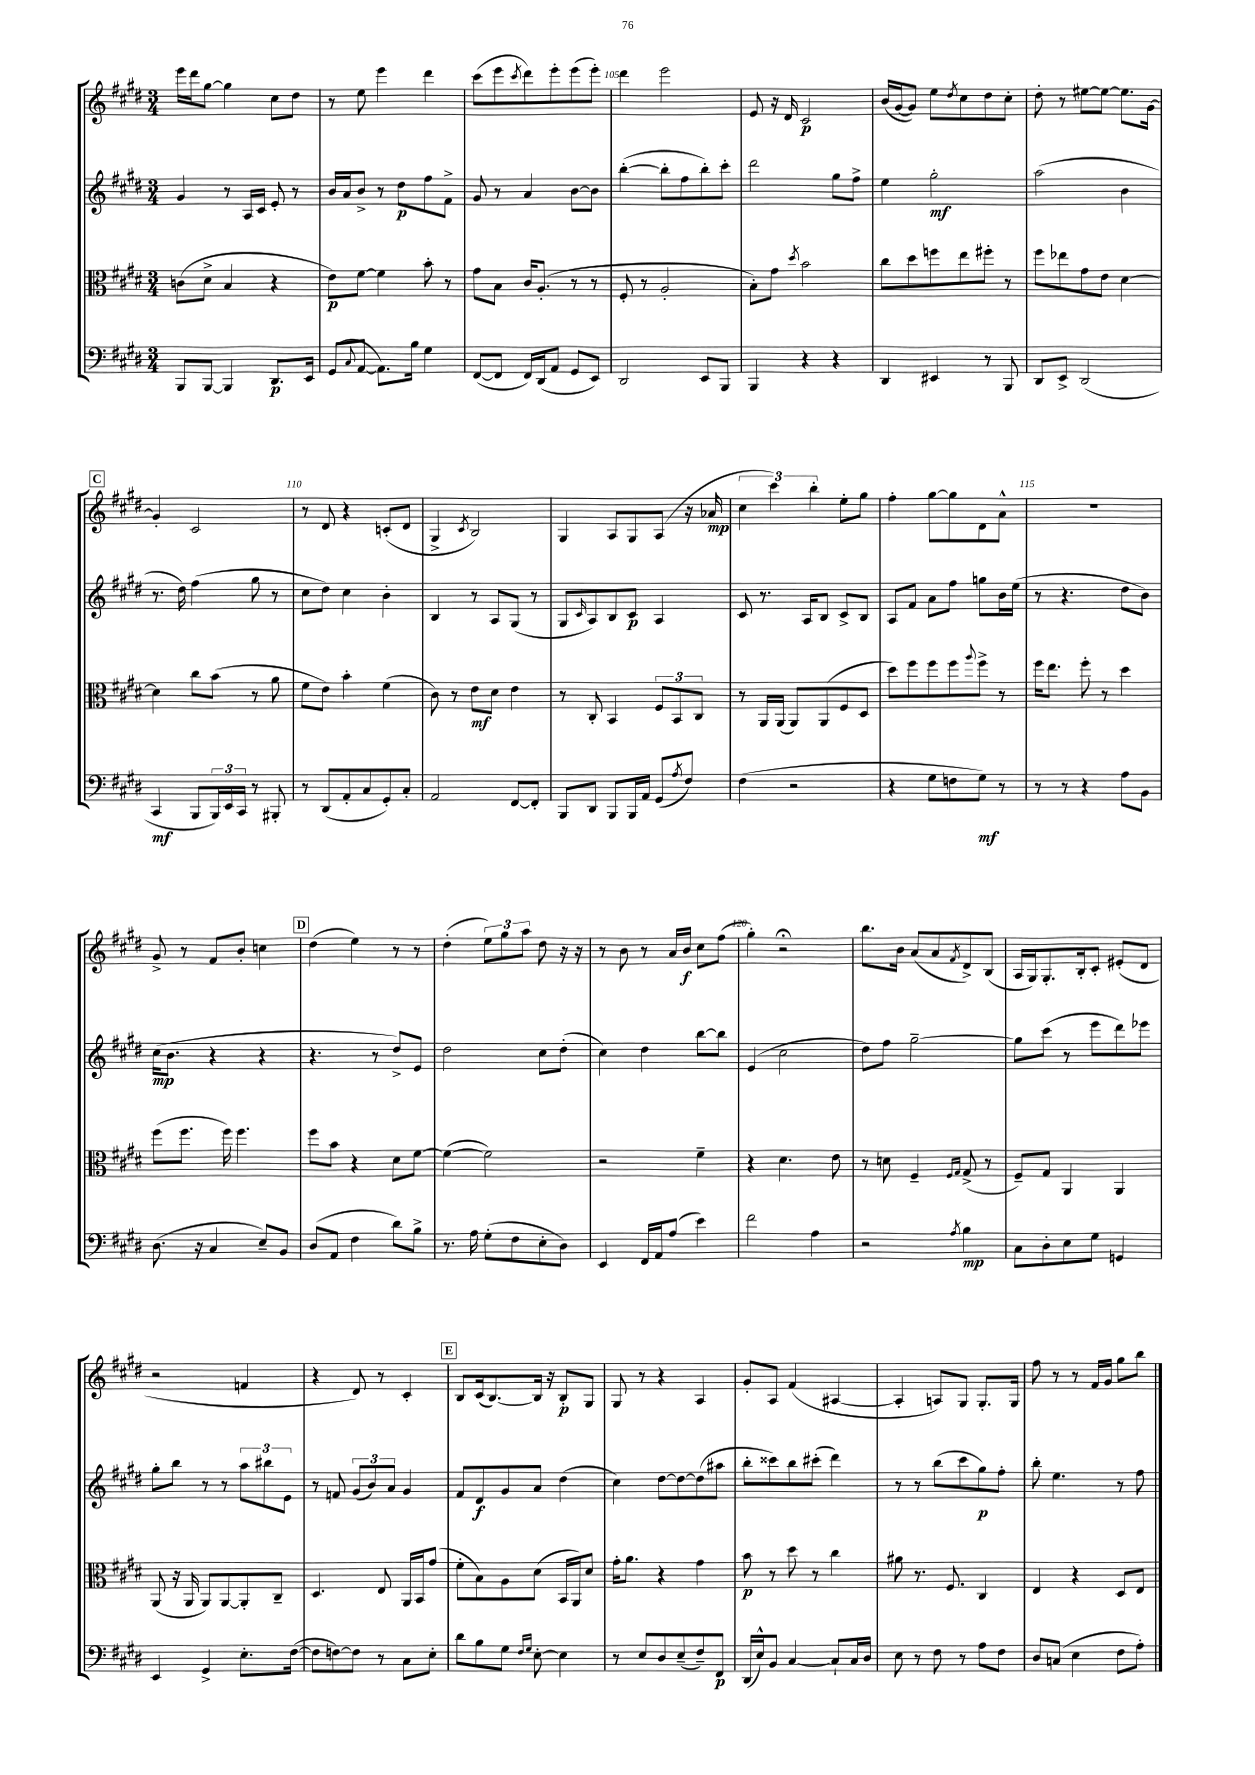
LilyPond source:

<<
\new StaffGroup <<
\new Staff = "s0" {
    \clef treble \key e \major \numericTimeSignature \time 3/4
    e'''16 dis'''16 gis''8~ gis''4 cis''8 dis''8 |
    r8 e''8 e'''4 dis'''4 |
    cis'''8( e'''8 \acciaccatura { cis'''8 } dis'''8) e'''8-. e'''8( e'''8-.) |
    dis'''4 e'''2 |
    e'8 r16 dis'16 cis'2\p |
    b'16( gis'16~ gis'8) e''8 \acciaccatura { dis''8 } cis''8 dis''8 cis''8-. |
    dis''8-. r8 eis''8~ eis''8~ eis''8. gis'16~ |
    \mark \markup { \box "C" } gis'4-. cis'2 |
    r8 dis'8 r4 c'8-.( dis'8 |
    gis4-> \acciaccatura { cis'8 } b2) |
    gis4 a8 gis8 a8( r16 aes'16\mp |
    \tuplet 3/2 { cis''4 cis'''4) b''4-. } e''8-. gis''8 |
    fis''4-. gis''8~ gis''8 dis'8 a'8-^ |
    R2. |
    gis'8-> r8 fis'8 b'8-. c''4 |
    \mark \markup { \box "D" } dis''4( e''4) r8 r8 |
    dis''4-.( \tuplet 3/2 { e''8) gis''8 a''8 } dis''8 r16 r16 |
    r8 b'8 r8 a'16 b'16\f cis''8 fis''8( |
    gis''4-.) r2\fermata |
    b''8. b'16 a'8( a'8 \acciaccatura { fis'8 } dis'8->) b8( |
    a16 gis16) gis8.-. b16-. cis'8-. eis'8-.( dis'8 |
    r2 f'4 |
    r4 dis'8) r8 cis'4-. |
    \mark \markup { \box "E" } b8 cis'16( b8.~) b16 r16 b8-.\p gis8 |
    gis8 r8 r4 a4 |
    gis'8-. a8 fis'4( ais4~ |
    ais4-. a8) gis8 gis8.-. gis16 |
    fis''8 r8 r8 fis'16 gis'16 gis''8 b''8 \bar "|." |
}
\new Staff = "s1" {
    \clef treble \key e \major \numericTimeSignature \time 3/4
    gis'4 r8 a16 cis'16 e'8-. r8 |
    b'16 a'16 b'8-> r8 dis''8\p fis''8 fis'8-> |
    gis'8 r8 a'4 b'8~ b'8 |
    b''4~-.( b''8-. fis''8 b''8-.) cis'''8-. |
    dis'''2 gis''8 fis''8-> |
    e''4 gis''2-.\mf |
    a''2( b'4 |
    \mark \markup { \box "C" } r8. dis''16) fis''4( gis''8 r8 |
    cis''8 dis''8) cis''4 b'4-. |
    b4 r8 a8 gis8( r8 |
    gis8 \grace { cis'16 } a8) b8 cis'8\p a4 |
    cis'8 r8. a16 b8 cis'8-> b8 |
    a8 fis'8 a'8 fis''8 g''8 b'16 e''16( |
    r8 r4. dis''8 b'8) |
    cis''16\mp( b'8. r4 r4 |
    \mark \markup { \box "D" } r4. r8 dis''8->) e'8 |
    dis''2 cis''8 dis''8-.( |
    cis''4) dis''4 b''8~ b''8 |
    e'4( cis''2 |
    dis''8) fis''8 gis''2~-- |
    gis''8 cis'''8( r8 e'''8 dis'''8) ees'''8 |
    gis''8-. b''8 r8 r8 \tuplet 3/2 { a''8 bis''8 e'8 } |
    r8 f'8 \tuplet 3/2 { gis'8( b'8) a'8 } gis'4 |
    \mark \markup { \box "E" } fis'8 dis'8\f gis'8 a'8 dis''4( |
    cis''4) dis''8~ dis''8~ dis''8( ais''8 |
    b''8-. cisis'''8) b''8 cis'''8-.( dis'''4) |
    r8 r8 b''8( cis'''8 gis''8\p) fis''8-. |
    b''8-. e''4. r8 fis''8 \bar "|." |
}
\new Staff = "s2" {
    \clef alto \key e \major \numericTimeSignature \time 3/4
    c'8( dis'8-> b4 r4 |
    e'8\p) fis'8~ fis'4 b'8-. r8 |
    gis'8 b8 cis'16 a8.-.( r8 r8 |
    fis8-. r8 a2-. |
    b8-.) gis'8 \acciaccatura { dis''8 } b'2 |
    cis''8 dis''8 f''8 e''8 fis''8-. r8 |
    fis''8 ees''8 gis'8 e'8 dis'4~ |
    \mark \markup { \box "C" } dis'4 cis''8 b'8( r8 a'8 |
    fis'8 e'8) b'4-. fis'4( |
    cis'8) r8 e'8\mf dis'8 e'4 |
    r8 cis8-. b,4 \tuplet 3/2 { fis8 b,8 cis8 } |
    r8 a,16 a,16( a,8) a,8( fis8 dis8 |
    dis''8) fis''8 fis''8 fis''8 \appoggiatura { a''8 } fis''8-> r8 |
    fis''16 e''8. fis''8-. r8 dis''4 |
    fis''8( fis''8. fis''16) fis''4. |
    \mark \markup { \box "D" } fis''8 b'8 r4 dis'8 fis'8~ |
    fis'4~( fis'2) |
    r2 fis'4-- |
    r4 dis'4. e'8 |
    r8 d'8 fis4-- \grace { fis16 gis16 } gis8->( r8 |
    fis8--) gis8 a,4 a,4 |
    a,8( r16 a,16 a,8) a,8~ a,8-. cis8-- |
    dis4. e8 a,16 b,16 gis'8( |
    \mark \markup { \box "E" } fis'8-. b8) a8 dis'8( b,16 a,16) dis'8 |
    gis'16-. a'8. r4 gis'4 |
    b'8\p r8 dis''8 r8 cis''4 |
    ais'8 r8. fis8. cis4 |
    e4 r4 dis8 e8 \bar "|." |
}
\new Staff = "s3" {
    \clef bass \key e \major \numericTimeSignature \time 3/4
    b,,8 b,,8~ b,,4 dis,8.\p e,16 |
    gis,8( \appoggiatura { cis8 } a,8~ a,8.) b16 gis4 |
    fis,8~( fis,8 fis,16) dis,16( a,8 gis,8 e,8) |
    dis,2 e,8 b,,8 |
    b,,4 r4 r4 |
    dis,4 eis,4 r8 b,,8 |
    dis,8 e,8-> dis,2( |
    \mark \markup { \box "C" } cis,4\mf b,,8 \tuplet 3/2 { b,,16) e,16 cis,16 } r8 bis,,8-. |
    r8 dis,8( a,8-. cis8 gis,8-.) cis8-. |
    a,2 fis,8~ fis,8-. |
    b,,8 dis,8 b,,8 b,,16 a,16 gis,8( \acciaccatura { a8 } fis8) |
    fis4( r2 |
    r4 gis8 f8 gis8\mf) r8 |
    r8 r8 r4 a8 b,8 |
    dis8.( r16 cis4 e8--) b,8 |
    \mark \markup { \box "D" } dis8( a,8 fis4 dis'8) b8-> |
    r8. a16 gis8-.( fis8 e8-. dis8) |
    e,4 fis,16 a,16 a8( e'4) |
    fis'2 a4 |
    r2 \acciaccatura { a8 } b4\mp |
    cis8 dis8-. e8 gis8 g,4 |
    e,4 gis,4-> e8.-. fis16~( |
    fis8 f8~) f8 r8 cis8 e8-. |
    \mark \markup { \box "E" } dis'8 b8 gis8 \grace { fis16 gis16 } e8~-. e4 |
    r8 e8 dis8 e8--( fis8--) fis,8\p |
    dis,16( e16-^) b,8 cis4~ cis8-! cis16 dis16 |
    e8 r8 fis8 r8 a8 fis8 |
    dis8 c8( e4 fis8 a8-.) \bar "|." |
}
>>
>>
\layout { \context { \Score currentBarNumber = #102 \override BarNumber.break-visibility = ##(#f #t #t) barNumberVisibility = #(every-nth-bar-number-visible 5) } }
